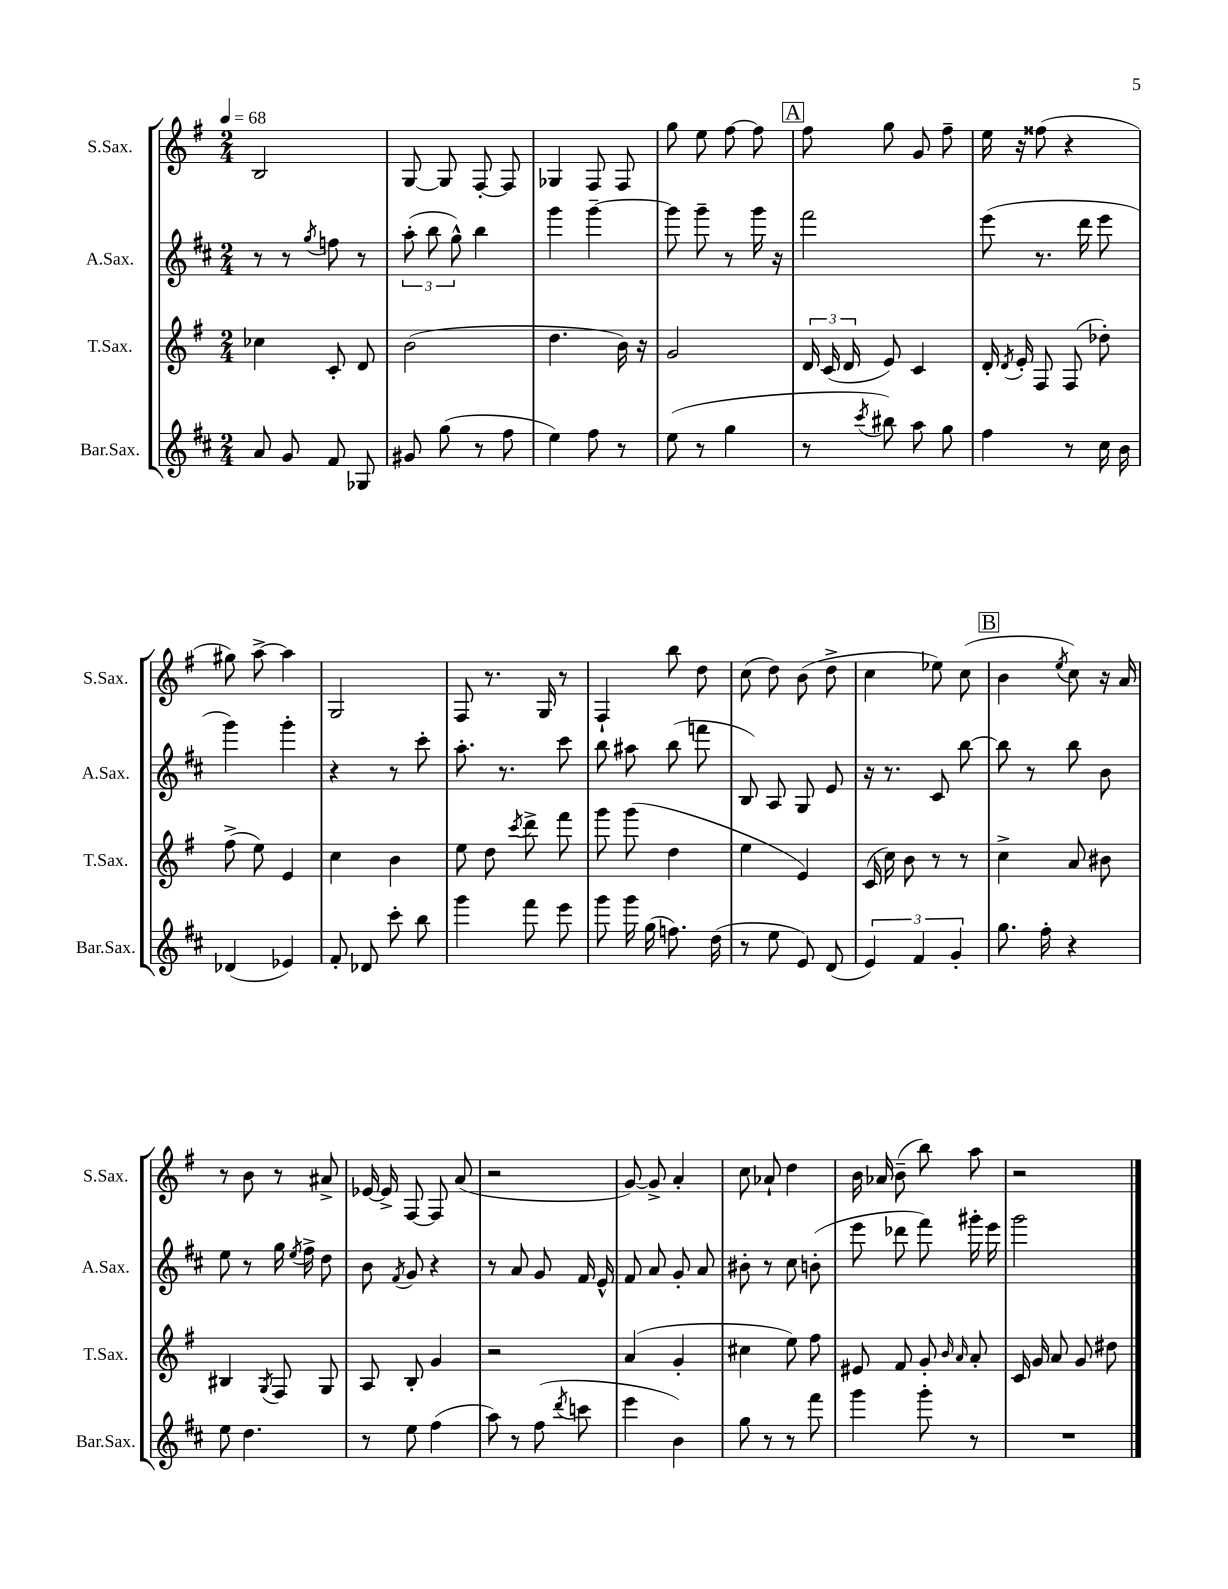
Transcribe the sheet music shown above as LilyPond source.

<<
\new StaffGroup <<
\new Staff = "s0" \with { instrumentName = "S.Sax." shortInstrumentName = "S.Sax." } {
    \clef treble \key g \major \numericTimeSignature \time 2/4 \tempo 4 = 68
    \autoBeamOff b2 |
    g8~ g8 fis8~-. fis8 |
    ges4 fis8 fis8 |
    g''8 e''8 fis''8~ fis''8 |
    \mark \markup { \box "A" } fis''8 g''8 g'8 fis''8-- |
    e''16 r16 fisis''8( r4 |
    gis''8) a''8~-> a''4 |
    g2 |
    fis8 r8. g16 r8 |
    fis4-! b''8 d''8 |
    c''8( d''8) b'8( d''8-> |
    c''4 ees''8) c''8( |
    \mark \markup { \box "B" } b'4 \acciaccatura { e''8 } c''8) r16 a'16 |
    r8 b'8 r8 ais'8-> |
    ees'16~ ees'16-> fis8~ fis8 a'8( |
    r2 |
    g'8~) g'8-> a'4-. |
    c''8 aes'8-! d''4 |
    b'16 aes'16 b'8--( b''8) a''8 |
    r2 \bar "|." |
}
\new Staff = "s1" \with { instrumentName = "A.Sax." shortInstrumentName = "A.Sax." } {
    \clef treble \key d \major \numericTimeSignature \time 2/4
    \autoBeamOff r8 r8 \acciaccatura { g''8 } f''8 r8 |
    \tuplet 3/2 { a''8-.( b''8 g''8-^) } b''4 |
    g'''4 g'''4~-- |
    g'''8 g'''8-- r8 g'''16 r16 |
    \mark \markup { \box "A" } fis'''2 |
    e'''8( r8. d'''16 e'''8 |
    g'''4) g'''4-. |
    r4 r8 cis'''8-. |
    a''8.-. r8. cis'''8 |
    b''8 ais''8 b''8( f'''8 |
    b8) a8 g8 e'8 |
    r16 r8. cis'8 b''8~ |
    \mark \markup { \box "B" } b''8 r8 b''8 b'8 |
    e''8 r8 g''16 \acciaccatura { e''8 } fis''16-> d''8 |
    b'8 \acciaccatura { fis'8 } g'8 r4 |
    r8 a'8 g'8 fis'16 e'16-^ |
    fis'8 a'8 g'8-. a'8 |
    bis'8-. r8 cis''8 b'8-.( |
    e'''8 des'''8 fis'''8) gis'''16-. e'''16 |
    g'''2 \bar "|." |
}
\new Staff = "s2" \with { instrumentName = "T.Sax." shortInstrumentName = "T.Sax." } {
    \clef treble \key g \major \numericTimeSignature \time 2/4
    \autoBeamOff ces''4 c'8-. d'8 |
    b'2( |
    d''4. b'16) r16 |
    g'2 |
    \mark \markup { \box "A" } \tuplet 3/2 { d'16 c'16( d'16 } e'8) c'4 |
    d'16-. \acciaccatura { d'8 } e'16-. fis8 fis8( des''8-.) |
    fis''8->( e''8) e'4 |
    c''4 b'4 |
    e''8 d''8 \acciaccatura { c'''8 } d'''8-> fis'''8 |
    g'''8 g'''8( d''4 |
    e''4 e'4) |
    c'16( c''16) b'8 r8 r8 |
    \mark \markup { \box "B" } c''4-> a'8 bis'8 |
    bis4 \acciaccatura { g8 } fis8 g8 |
    a8 b8-. g'4 |
    r2 |
    a'4( g'4-. |
    cis''4 e''8) fis''8 |
    eis'8 fis'8 g'8-. \grace { b'16 a'16 } a'8-. |
    c'16 g'16 a'8 g'8 dis''8 \bar "|." |
}
\new Staff = "s3" \with { instrumentName = "Bar.Sax." shortInstrumentName = "Bar.Sax." } {
    \clef treble \key d \major \numericTimeSignature \time 2/4
    \autoBeamOff a'8 g'8 fis'8 ges8 |
    gis'8 g''8( r8 fis''8 |
    e''4) fis''8 r8 |
    e''8( r8 g''4 |
    \mark \markup { \box "A" } r8 \acciaccatura { cis'''8 } bis''8) a''8 g''8 |
    fis''4 r8 cis''16 b'16 |
    des'4( ees'4) |
    fis'8-. des'8 cis'''8-. b''8 |
    g'''4 fis'''8 e'''8 |
    g'''8 g'''16 g''16( f''8.) d''16( |
    r8 e''8 e'8) d'8( |
    \tuplet 3/2 { e'4) fis'4 g'4-. } |
    \mark \markup { \box "B" } g''8. fis''16-. r4 |
    e''8 d''4. |
    r8 e''8 fis''4( |
    a''8) r8 fis''8( \acciaccatura { d'''8 } c'''8 |
    e'''4 b'4) |
    g''8 r8 r8 fis'''8 |
    g'''4 g'''8-. r8 |
    R2 \bar "|." |
}
>>
>>
\layout { \context { \Score \remove "Bar_number_engraver" } }
